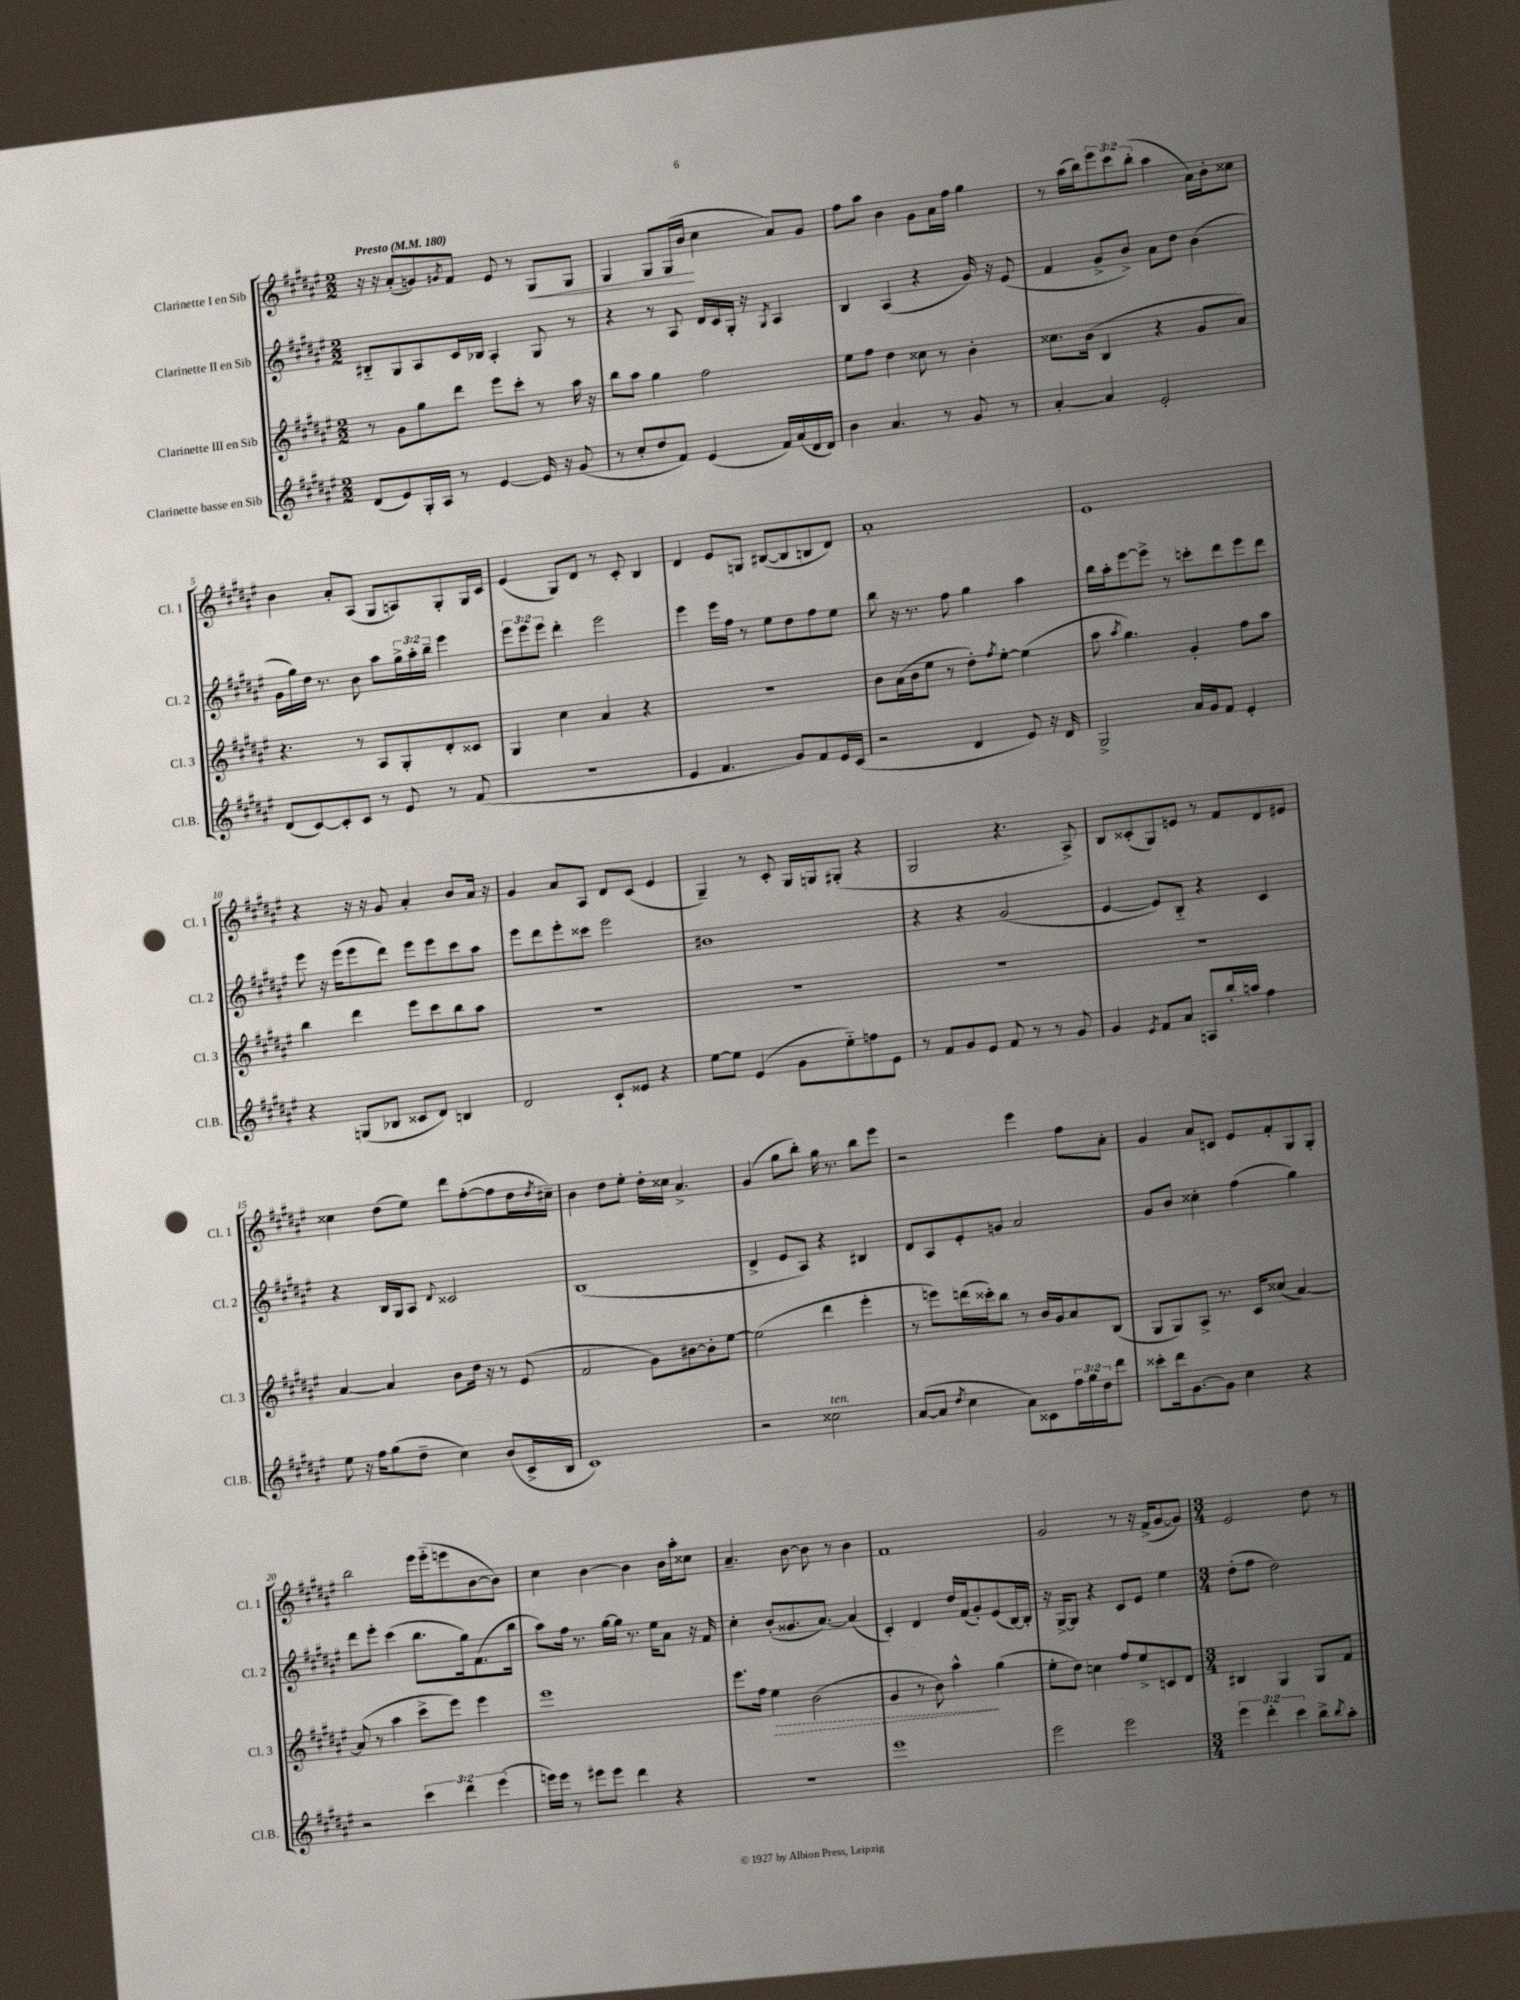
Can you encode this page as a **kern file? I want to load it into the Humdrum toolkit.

**kern	**kern	**kern	**kern
*staff4	*staff3	*staff2	*staff1
*clefG2	*clefG2	*clefG2	*clefG2
*k[f#c#g#d#a#e#]	*k[f#c#g#d#a#e#]	*k[f#c#g#d#a#e#]	*k[f#c#g#d#a#e#]
*M2/2	*M2/2	*M2/2	*M2/2
*MM180	*MM180	*MM180	*MM180
(8d#	8r	8B#'~	16r
.	.	.	16r
8e#)	8g#	8G#	(8a#'
16G#'	8gg#	8A#	8g)
16A#	.	.	.
.	.	.	8qg#
8r	8ddd#	16c#	8f#
.	.	16B-	.
[4e#	8eee#	4A#'	8e#
.	8ccc#'	.	8r
16e#]	8r	8G#	8G#
16r	.	.	.
(8g#	16aa#	8r	8G#
.	16r	.	.
=	=	=	=
8r	8bb	4r	4G#
8cc#'	8aa#	.	.
8dd#	4gg#	8r	8G#
8f#)	.	8A#	(16G#
.	.	.	16b
(4e#	2ff#	16d#	4cc#
.	.	16c#	.
.	.	16G#'	.
.	.	16r	.
.	.	8qG#	.
16f#)	.	4A#	8a#)
(16a#	.	.	.
16d#	.	.	8g#
16d#)	.	.	.
=	=	=	=
4b	8ee#	4B	8ff#
.	8ff#	.	8aa#
4.a#	4dd#	(4A#	4b
.	8cc##	4r	8g#
8r	8r	.	16a#
.	.	.	16ff#
8g#	4b'	16g#)	4gg#
.	.	16r	.
8r	.	(8e#	.
=	=	=	=
[4a#'	8.cc##	4f#	8r
.	.	.	(16aa#
.	(16b	.	16bb)
4a#]	4B	8g#^	12eee#
.	.	.	12ccc#
.	.	8b^)	.
.	.	.	(12bb'
2e#'	4r	8a#	4aa#
.	.	8dd#	.
.	8g#	(4b	16a#)
.	.	.	16b'
.	8a#)	.	8cc##
=	=	=	=
(8d#	4.r	16g#	4b
.	.	16gg#)	.
[8c#)	.	16dd#	.
.	.	8.r	.
8c#']	.	.	8a#'
8c#	8r	8b	(8A#
8r	8A#	8aa#	8G#
8e#	8G#'	24gg#^	8A)
.	.	24aa#'	.
.	.	24bb~	.
8r	8d#'	4eee#	8G#'
(8f#	8c##	.	16G#
.	.	.	16c#
=	=	=	=
1r	4G#	12eee#	(4e#
.	.	12eee#	.
.	.	12eee#	.
.	4cc#	4ddd#'	8G#)
.	.	.	8d#
.	4a#	2eee#	8r
.	.	.	8c#'
.	4r	.	4B
=	=	=	=
4e#	1r	4eee#	4d#
4.f#	.	16eee#	8e#
.	.	16ff#	.
.	.	8r	8G
.	.	8ee#	([8B#
8g#)	.	8dd#	8B#]
8f#	.	8ff#	8B
16e#	.	8ee#	8d#)
(16c#	.	.	.
=	=	=	=
2r	8b	8bb	1a#'
.	(16a#	16r	.
.	16b	8.r	.
.	8ee#	.	.
.	8r	8ff#	.
4d#	8dd#')	4gg#	.
.	8qff#	.	.
.	[8ee#'	.	.
8e#)	(4ee#]	4aa#	.
16r	.	.	.
16d#	.	.	.
=	=	=	=
2G#^	8aa#	16bb	1e#
.	.	16aa#'	.
.	8qaa#	.	.
.	4.gg#)	[8eee#	.
.	.	8eee#^]	.
.	.	8r	.
16a#	4g#'	8ccc'	.
16g#	.	.	.
8f#	.	8ddd#	.
4e#'	8ff#	8eee#	.
.	8aa#	8ddd#	.
=	=	=	=
4r	4bb	8eee#	4r
.	.	16r	.
.	.	(16eee#	.
(8G	4ddd#	8eee#	16r
.	.	.	16r
8B-	.	8ddd#)	8g#
8c##	8eee#	8eee#	4a#'
8d#)	8ccc#	8eee#	.
4B	8bb	8ccc#	8b
.	8aa#	8aa#	16a#
.	.	.	16r
=	=	=	=
2d#	1r	8eee#	4g#
.	.	8ddd#	.
.	.	8eee#'	8a#
.	.	8ccc##	8A#
8c#`	.	2eee#	8d#
8e##	.	.	(8c#
4r	.	.	4e#
=	=	=	=
[8ee#	1r	1b#	4G#~)
8ee#]	.	.	.
(4e#	.	.	8r
.	.	.	8c#'
8g#	.	.	16G#
.	.	.	16G
8ee#'~)	.	.	(8G#'
8ff	.	.	4r
8e#	.	.	.
=	=	=	=
8r	1r	4r	2G#
8f#	.	.	.
8g#	.	4r	.
8e#	.	.	.
8f#	.	(2g#	4.r
8r	.	.	.
8r	.	.	.
8g#	.	.	8A#^)
=	=	=	=
4g#	1r	[4e#	8B
.	.	.	(8c##'
8qe#	.	.	.
8f#	.	8e#])	8G#)
8a#	.	8B'~	8e
8A	.	4r	8r
16bb'	.	.	8f#
16aa	.	.	.
4ff#	.	4c#	8d#
.	.	.	8e#
=	=	=	=
8ee#	[4a#	4r	4cc##
16r	.	.	.
16ff#	.	.	.
(8gg#	4a#]	16B	(8dd#
.	.	16G#	.
8dd#~	.	8A#	8ee#)
.	.	8qqd#	.
4cc#)	8b	2c##	8ddd#
.	16dd#	.	([8ff#'
.	16r	.	.
(8b	8r	.	8ff#]
16c#^	(8e#	.	16dd#
.	.	.	8qdd#
16B	.	.	16cc#~)
=	=	=	=
1c#)	2f#	(1B	4b
.	.	.	8dd#
.	.	.	8ee#'
.	8g#)	.	16dd#'
.	.	.	16cc##
.	[8b#	.	4.a#^
.	8b#']	.	.
.	[8ee#	.	.
=	=	=	=
2r	(2ee#]	4d#^	(4g#
.	.	8e#	8gg#
.	.	8A#)	8bb')
2cc##	4ddd#	4r	16gg#
.	.	.	8.r
.	4eee#'	4B#	8bb
.	.	.	8eee#
=	=	=	=
([8a#	8r	8d#	2r
8a#]	8eee)	8A#	.
8qdd#	.	.	.
4cc#	(16ddd	8e#'	.
.	16ccc##')	.	.
.	8bb	8g	.
8a#)	8r	2a#	4eee#
8c##	16b	.	.
.	16g#	.	.
24ff#	8a#	.	8ff#
24gg#	.	.	.
24dd#	.	.	.
8ddd#	(8B	.	8a#'
=	=	=	=
8ccc##'	8G#	8g#	4g#
16ddd#	8G#)	8b	.
[8.g#	.	.	.
.	8A#^	4cc##'	8a#
8g#]	8.r	.	8c
4cc#	.	(4ff#	8e#
.	16c#	.	.
.	(8cc##	.	8f#'
4r	[4a#)	4gg#)	8G#
.	.	.	8G#'
=	=	=	=
2r	(8a#]	8ddd#	2bb
.	8r	8eee#'	.
.	4aa#	(4ccc#	.
6ccc#	8ccc#^	8.bb	16eee#
.	.	.	(16eee#'~
.	8eee#)	.	8eee
6ddd#	.	.	.
.	.	16gg#)	.
.	4eee#	(8.f#	[8b
(6eee#	.	.	.
.	.	.	8b])
.	.	16bb	.
=	=	=	=
16eee)	1eee#	8aa#)	4cc#
16eee	.	.	.
8r	.	16ff#	.
.	.	8.r	.
8eee#	.	.	[4b
8eee#	.	[16gg#	.
.	.	16gg#]	.
4ddd#	.	8.r	4b]
.	.	16ee#	.
4r	.	8a#	16b
.	.	.	16aa#'
.	.	16r	8cc##
.	.	16f#	.
=	=	=	=
1r	8.eee#	4cc#'	4.a#~
.	16ff#	.	.
.	4ee#	(8b'	.
.	.	8.g##	[8b
.	(2b	.	8b]
.	.	[8.a#)	.
.	.	.	8r
.	.	(4a#]	4b
=	=	=	=
1eee#	4g#	4c#')	1f#
.	8r	4d#	.
.	8b)	.	.
.	4aa#^^	16dd#	.
.	.	(16f#	.
.	.	8g#')	.
.	(4gg#	(8e#	.
.	.	[16B)	.
.	.	16B']	.
=	=	=	=
2eee#	8ee#'	16r	2g#
.	.	[16G#^	.
.	8dd#)	8G#]	.
.	4cc	4r	.
2eee#	8ff#	8c#	8r
.	8ee#^	8e#	16r
.	.	.	(16f#^
.	8c	4ee#	[8g#
.	8d#	.	8g#])
=	=	=	=
*M3/4	*M3/4	*M3/4	*M3/4
6eee#	4B#	(8dd#'	2e#
.	.	8ff#	.
6ddd#'	.	.	.
.	4G#	2dd#)	.
6ccc#	.	.	.
8bb^	8G#	.	8dd#
8qbb	.	.	.
8aa#'	8f#	.	8r
==	==	==	==
*-	*-	*-	*-
